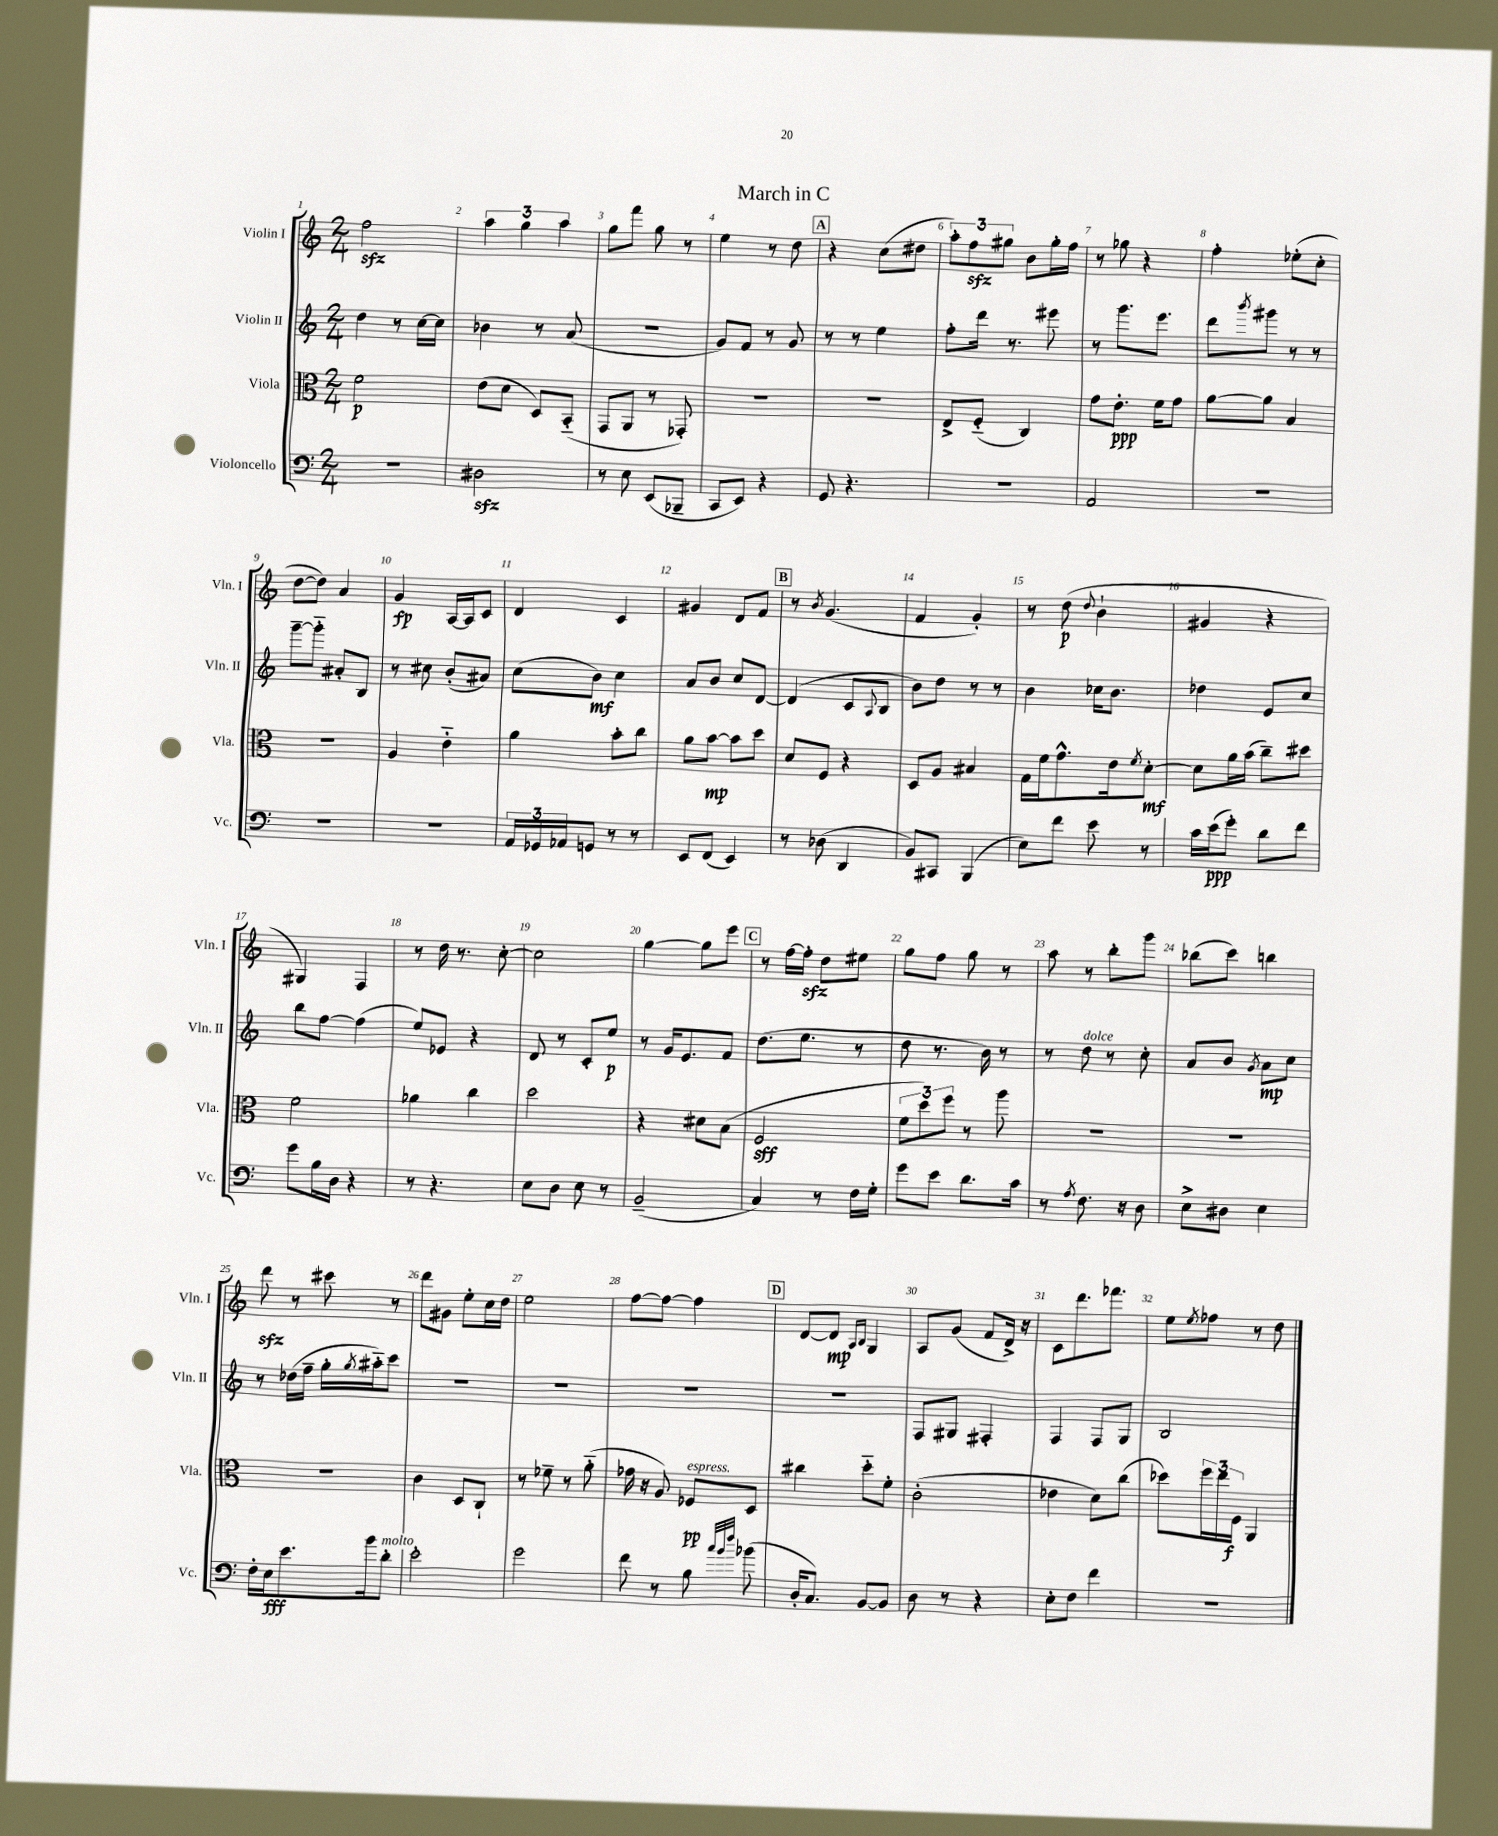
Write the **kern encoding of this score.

**kern	**dynam	**kern	**dynam	**kern	**dynam	**kern	**dynam
*part4	*part4	*part3	*part3	*part2	*part2	*part1	*part1
*staff4	*staff4	*staff3	*staff3	*staff2	*staff2	*staff1	*staff1
*I"Violoncello	*	*I"Viola	*	*I"Violin II	*	*I"Violin I	*
*I'Vc.	*	*I'Vla.	*	*I'Vln. II	*	*I'Vln. I	*
*clefF4	*	*clefC3	*	*clefG2	*	*clefG2	*
*k[]	*	*k[]	*	*k[]	*	*k[]	*
*M2/4	*	*M2/4	*	*M2/4	*	*M2/4	*
=1	=1	=1	=1	=1	=1	=1	=1
2r	.	2f\	p	4dd\	.	2ffzz\	.
.	.	.	.	8r	.	.	.
.	.	.	.	[16cc\LL	.	.	.
.	.	.	.	16cc\JJ]	.	.	.
=2	=2	=2	=2	=2	=2	=2	=2
2D#Xzz\	.	(8e\L	.	4b-X\	.	6aa\	.
.	.	8d\J	.	.	.	.	.
.	.	.	.	.	.	6gg\	.
.	.	8D/L)	.	8r	.	.	.
.	.	.	.	.	.	6aa\	.
.	.	(8BB/J	.	(8a/	.	.	.
=3	=3	=3	=3	=3	=3	=3	=3
8r	.	8GG/L	.	2r	.	8gg\L	.
8E\	.	8AA/J	.	.	.	8fff\J	.
(8EE/L	.	8r	.	.	.	8gg\	.
8BBB-X~/J	.	8GG-X'/)	.	.	.	8r	.
=4	=4	=4	=4	=4	=4	=4	=4
8CC/L	.	2r	.	8g/L)	.	4ee\	.
8EE/J)	.	.	.	8f/J	.	.	.
4r	.	.	.	8r	.	8r	.
.	.	.	.	8g/	.	8dd\	.
!!LO:REH:place=s1:t=A
=5	=5	=5	=5	=5	=5	=5	=5
8GG/	.	2r	.	8r	.	4r	.
4.r	.	.	.	8r	.	.	.
.	.	.	.	4ee\	.	(8cc\L	.
.	.	.	.	.	.	8dd#X\J	.
=6	=6	=6	=6	=6	=6	=6	=6
2r	.	8E^/L	.	8ff'\L	.	12aa'\L)	.
.	.	.	.	.	.	12ffzz\	.
.	.	(8F/J	.	16ddd\Jk	.	.	.
.	.	.	.	.	.	12gg#X\J	.
.	.	.	.	8.r	.	.	.
.	.	4C/)	.	.	.	8b\L	.
.	.	.	.	8eee#X\	.	16gg#'\L	.
.	.	.	.	.	.	16ff\JJ	.
=7	=7	=7	=7	=7	=7	=7	=7
2AA/	.	8g\L	.	8r	.	8r	.
.	.	8.e'\J	ppp	8.ggg\L	.	8gg-X\	.
.	.	.	.	.	.	4r	.
.	.	16f\KL	.	8.eee\J	.	.	.
.	.	8g\J	.	.	.	.	.
=8	=8	=8	=8	=8	=8	=8	=8
2r	.	[8a\L	.	8ddd\L	.	4ff'\	.
.	.	.	.	8qbbb/	.	.	.
.	.	8a\J]	.	8ggg#X\J	.	.	.
.	.	4B/	.	8r	.	(8ee-X'\L	.
.	.	.	.	8r	.	8cc'\J	.
!!LO:LB:g=z
=9	=9	=9	=9	=9	=9	=9	=9
2r	.	2r	.	[8ggg~\L	.	[8dd\L	.
.	.	.	.	8ggg\J]	.	8dd\J])	.
.	.	.	.	8a#X'/L	.	4a/	.
.	.	.	.	8B/J	.	.	.
=10	=10	=10	=10	=10	=10	=10	=10
2r	.	4A/	.	8r	.	4g/	fp
.	.	.	.	8cc#X\	.	.	.
.	.	4e\	.	(8b'/L	.	[16A/LL	.
.	.	.	.	.	.	16A/J]	.
.	.	.	.	8a#X/J)	.	8c/J	.
=11	=11	=11	=11	=11	=11	=11	=11
24AA/LL	.	4a\	.	(8cc\L	.	4d/	.
24GG-X/	.	.	.	.	.	.	.
24AA-X/J	.	.	.	.	.	.	.
8GGn/J	.	.	.	8b\J)	mf	.	.
8r	.	8b'\L	.	4cc\	.	4c/	.
8r	.	8cc\J	.	.	.	.	.
=12	=12	=12	=12	=12	=12	=12	=12
8EE/L	.	8a\L	.	8a/L	.	4g#X/	.
(8FF/J	.	[8b\J	mp	8b/J	.	.	.
4EE/)	.	8b\L]	.	8cc/L	.	8d/L	.
.	.	8dd\J	.	[8d/J	.	8f/J	.
!!LO:REH:place=s1:t=B
=13	=13	=13	=13	=13	=13	=13	=13
8r	.	8d/L	.	(4d/]	.	8r	.
.	.	.	.	.	.	8qb/	.
(8D-X\	.	8F/J	.	.	.	(4.g/	.
4DD/	.	4r	.	8c/L	.	.	.
.	.	.	.	8qqA/	.	.	.
.	.	.	.	8B/J	.	.	.
=14	=14	=14	=14	=14	=14	=14	=14
8BB/L)	.	8D/L	.	8b\L)	.	4f/	.
8CC#X/J	.	8A/J	.	8dd\J	.	.	.
(4BBB/	.	4B#X/	.	8r	.	4g'/)	.
.	.	.	.	8r	.	.	.
=15	=15	=15	=15	=15	=15	=15	=15
8E\L)	.	16G\LL	.	4b\	.	8r	.
.	.	16f\J	.	.	.	.	.
8f\J	.	8.g^^\	.	.	.	(8dd\	p
.	.	.	.	.	.	8qqdd/	.
8e\	.	.	.	16cc-X\KL	.	4b`\	.
.	.	16e\k	.	8.b\J	.	.	.
.	.	8qf/	.	.	.	.	.
8r	.	[8d'\J	mf	.	.	.	.
=16	=16	=16	=16	=16	=16	=16	=16
16c\LL	.	8d\L]	.	4dd-X\	.	4g#X/	.
(16e\J	ppp	.	.	.	.	.	.
8g'\J)	.	16a\L	.	.	.	.	.
.	.	(16b\JJ	.	.	.	.	.
8d\L	.	8cc~\L)	.	8e/L	.	4r	.
8f\J	.	8dd#X\J	.	8cc/J	.	.	.
!!LO:LB:g=z
=17	=17	=17	=17	=17	=17	=17	=17
8g\L	.	2f\	.	8bb\L	.	4G#X/)	.
16B\L	.	.	.	[8ff\J	.	.	.
16D\JJ	.	.	.	.	.	.	.
4r	.	.	.	(4ff\]	.	4F/	.
=18	=18	=18	=18	=18	=18	=18	=18
8r	.	4a-X\	.	8ee/L)	.	8r	.
4.r	.	.	.	8e-X/J	.	16dd\	.
.	.	.	.	.	.	8.r	.
.	.	4cc\	.	4r	.	.	.
.	.	.	.	.	.	[8cc'\	.
=19	=19	=19	=19	=19	=19	=19	=19
8E\L	.	2dd\	.	8d/	.	2cc\]	.
8D\J	.	.	.	8r	.	.	.
8E\	.	.	.	8c'/L	.	.	.
8r	.	.	.	8ee/J	p	.	.
=20	=20	=20	=20	=20	=20	=20	=20
(2BB~/	.	4r	.	8r	.	[4gg\	.
.	.	.	.	16g/KL	.	.	.
.	.	.	.	8.e/	.	.	.
.	.	8d#X\L	.	.	.	8gg\L]	.
.	.	(8B\J	.	8f/J	.	8eee\J	.
!!LO:REH:place=s1:t=C
=21	=21	=21	=21	=21	=21	=21	=21
4C/)	.	2F/	sff	(8.dd\L	.	8r	.
.	.	.	.	.	.	[16ff\LL	.
.	.	.	.	8.ee\J	.	16ffzz'\JJ]	.
8r	.	.	.	.	.	8dd\L	.
16F\LL	.	.	.	8r	.	8ee#X\J	.
16G'\JJ	.	.	.	.	.	.	.
=22	=22	=22	=22	=22	=22	=22	=22
8g\L	.	12f\L	.	8dd\	.	8gg\L	.
.	.	12dd\)	.	.	.	.	.
8e\J	.	.	.	8.r	.	8ff\J	.
.	.	12ff\J	.	.	.	.	.
8.d\L	.	8r	.	.	.	8gg\	.
.	.	.	.	16b\)	.	.	.
.	.	8aa\	.	8r	.	8r	.
16c\Jk	.	.	.	.	.	.	.
=23	=23	=23	=23	=23	=23	=23	=23
8r	.	2r	.	8r	.	8aa\	.
8qA/	.	.	.	.	.	.	.
!	!	!	!	!LO:TX:a:i:t=dolce	!	!	!
8.F\	.	.	.	8dd\	.	8r	.
.	.	.	.	8r	.	8bb'\L	.
16r	.	.	.	.	.	.	.
8D\	.	.	.	8cc'\	.	8ggg\J	.
=24	=24	=24	=24	=24	=24	=24	=24
8E^\L	.	2r	.	8a/L	.	(8bb-X\L	.
8D#X\J	.	.	.	8b/J	.	8ccc\J)	.
.	.	.	.	8qg/	.	.	.
4E\	.	.	.	8a\L	mp	4bbn\	.
.	.	.	.	8cc\J	.	.	.
!!LO:LB:g=z
=25	=25	=25	=25	=25	=25	=25	=25
16F'\LL	.	2r	.	8r	.	8dddzz\	.
16E\J	fff	.	.	.	.	.	.
8.e\	.	.	.	(16dd-X\LL	.	8r	.
.	.	.	.	16ff~\JJ	.	.	.
.	.	.	.	16gg'\LL	.	8ccc#X\	.
.	.	.	.	8qgg/	.	.	.
16b\k	.	.	.	16aa#X\J)	.	.	.
!LO:TX:a:i:t=molto	!	!	!	!	!	!	!
8d'\J	.	.	.	8ccc\J	.	8r	.
=26	=26	=26	=26	=26	=26	=26	=26
2e'\	.	4c\	.	2r	.	8ddd\L	.
.	.	.	.	.	.	8g#X\J	.
.	.	8D/L	.	.	.	8ee'\L	.
.	.	8C`/J	.	.	.	16cc\L	.
.	.	.	.	.	.	16dd\JJ	.
=27	=27	=27	=27	=27	=27	=27	=27
2g\	.	8r	.	2r	.	2ee\	.
.	.	8f-X~\	.	.	.	.	.
.	.	8r	.	.	.	.	.
.	.	(8a\	.	.	.	.	.
=28	=28	=28	=28	=28	=28	=28	=28
8f\	.	16g-X\	.	2r	.	[8ff\L	.
.	.	16r	.	.	.	.	.
8r	.	8A/)	.	.	.	8ff\J_	.
!	!	!LO:TX:a:i:t=espress.	!	!	!	!	!
8B\	.	8F-X/L	pp	.	.	4ff\]	.
32qqcc/LLL	.	.	.	.	.	.	.
32qqb/	.	.	.	.	.	.	.
32qqff/JJJ	.	.	.	.	.	.	.
(8b-X\	.	8D/J	.	.	.	.	.
!!LO:REH:place=s1:t=D
=29	=29	=29	=29	=29	=29	=29	=29
16D'/KL	.	4cc#X\	.	2r	.	[8d/L	.
8.C/J)	.	.	.	.	.	.	.
.	.	.	.	.	.	8d/J]	mp
.	.	.	.	.	.	16qqA/LL	.
.	.	.	.	.	.	16qqB/JJ	.
[8BB/L	.	8dd\L	.	.	.	4G/	.
8BB/J]	.	8f'\J	.	.	.	.	.
=30	=30	=30	=30	=30	=30	=30	=30
8D\	.	(2c'\	.	8F/L	.	8A/L	.
8r	.	.	.	8G#X/J	.	(8g/J	.
4r	.	.	.	4F#X'/	.	8f/L	.
.	.	.	.	.	.	16d^/Jk)	.
.	.	.	.	.	.	16r	.
=31	=31	=31	=31	=31	=31	=31	=31
8E'\L	.	4e-X\	.	4F/	.	8c\L	.
8F\J	.	.	.	.	.	8.ddd\	.
4f\	.	8d\L)	.	8F/L	.	.	.
.	.	.	.	.	.	8.fff-X\J	.
.	.	(8cc\J	.	8G/J	.	.	.
=32	=32	=32	=32	=32	=32	=32	=32
2r	.	8dd-X\L)	.	2B/	.	8ee\L	.
.	.	.	.	.	.	8qee/	.
.	.	24ff\L	.	.	.	8ff-X\J	.
.	.	24ee\	.	.	.	.	.
.	.	24F\JJ	f	.	.	.	.
.	.	4AA/	.	.	.	8r	.
.	.	.	.	.	.	8dd\	.
==	==	==	==	==	==	==	==
*-	*-	*-	*-	*-	*-	*-	*-
